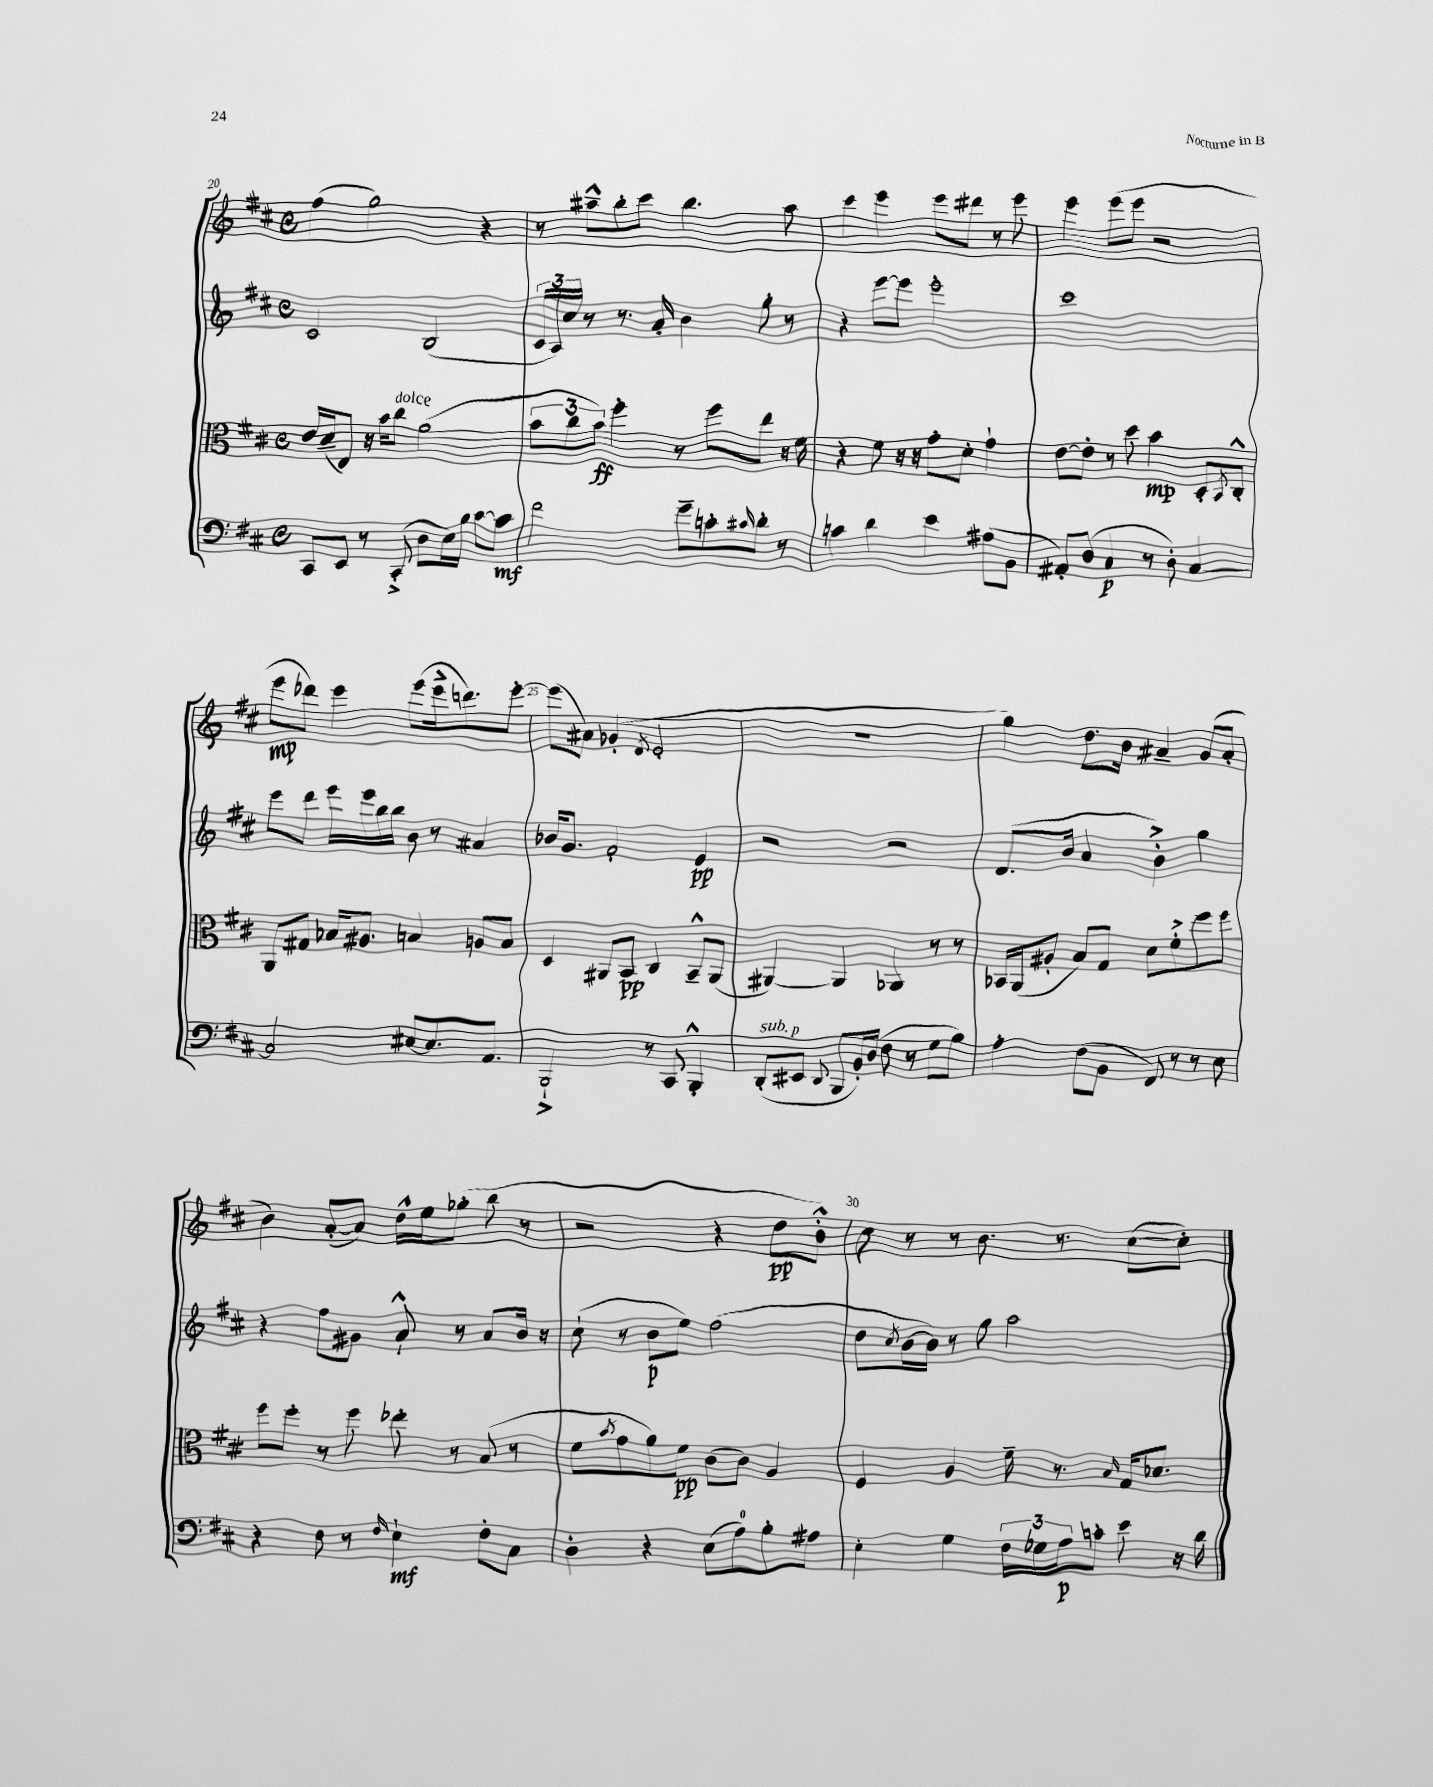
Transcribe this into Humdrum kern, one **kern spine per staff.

**kern	**dynam	**kern	**dynam	**kern	**dynam	**kern	**dynam
*part4	*part4	*part3	*part3	*part2	*part2	*part1	*part1
*staff4	*staff4	*staff3	*staff3	*staff2	*staff2	*staff1	*staff1
*clefF4	*	*clefC3	*	*clefG2	*	*clefG2	*
*k[f#c#]	*	*k[f#c#]	*	*k[f#c#]	*	*k[f#c#]	*
*M4/4	*	*M4/4	*	*M4/4	*	*M4/4	*
*met(c)	*	*met(c)	*	*met(c)	*	*met(c)	*
=20	=20	=20	=20	=20	=20	=20	=20
8CC#/L	.	16e/LL	.	2c#/	.	(4ff#\	.
.	.	(16d~/J	.	.	.	.	.
8EE/J	.	8E/J)	.	.	.	.	.
8r	.	16r	.	.	.	2gg\)	.
.	.	16b\KL	.	.	.	.	.
!	!	!LO:TX:a:i:t=dolce	!	!	!	!	!
(8CC#'^/	.	8cc#\J	.	.	.	.	.
8D\L	.	(2a\	.	(2B/	.	.	.
16E\L)	.	.	.	.	.	.	.
16B\JJ	.	.	.	.	.	.	.
[8c#\L	.	.	.	.	.	4r	.
8c#\J]	mf	.	.	.	.	.	.
=21	=21	=21	=21	=21	=21	=21	=21
2f#\	.	12b\L	.	24c#/LL	.	8r	.
.	.	.	.	24A/)	.	.	.
.	.	12cc#\	.	24cc#/JJ	.	.	.
.	.	.	.	8r	.	8aa#X~^^\L	.
.	.	12b\J)	ff	.	.	.	.
.	.	4ff#'\	.	8.r	.	8bb'\	.
.	.	.	.	.	.	8ccc#\J	.
.	.	.	.	16a'/	.	.	.
8g~\L	.	8r	.	4b\	.	4.bb\	.
8cn'\	.	8ff#\L	.	.	.	.	.
16qqc#X/	.	.	.	.	.	.	.
8d'\J	.	8ee\J	.	8gg'\	.	.	.
8r	.	16r	.	8r	.	8aa#\	.
.	.	16f#\	.	.	.	.	.
=22	=22	=22	=22	=22	=22	=22	=22
4cn\	.	4r	.	4r	.	4ccc#\	.
4d\	.	8f#\	.	[8eee\L	.	4eee\	.
.	.	16r	.	8eee\J]	.	.	.
.	.	16r	.	.	.	.	.
4e\	.	8g'\L	.	2eee'\	.	8eee\L	.
.	.	8d'\J	.	.	.	8ddd#X\J	.
(8A#X\L	.	4g`\	.	.	.	8r	.
8BB\J	.	.	.	.	.	8eee\	.
=23	=23	=23	=23	=23	=23	=23	=23
8AA#X'/L)	.	[8e\L	.	1ccc#	.	4eee\	.
(8D/J	.	8e'\J]	.	.	.	.	.
4C#/	p	8r	.	.	.	(8eee\L	.
.	.	8dd\	.	.	.	8eee\J	.
8r	.	4b\	mp	.	.	2r	.
8D'\)	.	.	.	.	.	.	.
[4C#/	.	8D'/L	.	.	.	.	.
.	.	8qBB/	.	.	.	.	.
.	.	8C#'^^/J	.	.	.	.	.
!!LO:LB:g=z
=24	=24	=24	=24	=24	=24	=24	=24
2C#/]	.	8AA/L	.	8eee\L	.	8eee\L	mp
.	.	8G#X/J	.	8ddd\J	.	8ddd-X\J)	.
.	.	16B-X/KL	.	16eee\LL	.	4eee\	.
.	.	8.A#X/J	.	16eee\	.	.	.
.	.	.	.	16bb\	.	.	.
.	.	.	.	16bb\JJ	.	.	.
[8E#X/L	.	4Bn/	.	8b\	.	(8eee\L	.
8.E#/]	.	.	.	8r	.	16eee^\k	.
.	.	.	.	.	.	8.dddn\)	.
.	.	8An/L	.	4a#X/	.	.	.
8.AA/J	.	.	.	.	.	.	.
.	.	8B/J	.	.	.	[8eee'\J	.
=25	=25	=25	=25	=25	=25	=25	=25
2BBB`^/	.	4D/	.	16b-X/KL	.	(8eee\L]	.
.	.	.	.	8.g/J	.	.	.
.	.	.	.	.	.	8a#X\J)	.
.	.	8AA#X/L	.	2f#'/	.	(4g-X'/	.
.	.	8BB/J	pp	.	.	.	.
.	.	.	.	.	.	8qd/	.
8r	.	4C#/	.	.	.	2e'/	.
8CC#/	.	.	.	.	.	.	.
4BBB'^^/	.	8BB~^^/L	.	4e/	pp	.	.
.	.	(8AA#/J	.	.	.	.	.
=26	=26	=26	=26	=26	=26	=26	=26
!LO:TX:a:i:t=sub. p	!	!	!	!	!	!	!
(8DD'/L	.	[4AA#X/)	.	2r	.	1r	.
8EE#X/J	.	.	.	.	.	.	.
8qqDD/	.	.	.	.	.	.	.
8BBB/L	.	4AA#/]	.	.	.	.	.
16BB'/L)	.	.	.	.	.	.	.
(16D/JJ	.	.	.	.	.	.	.
8F#\	.	4AA-X/	.	2r	.	.	.
8r	.	.	.	.	.	.	.
8G\L	.	8r	.	.	.	.	.
8B\J)	.	8r	.	.	.	.	.
=27	=27	=27	=27	=27	=27	=27	=27
4A'\	.	16BB-X/LL	.	(8.d/L	.	4gg\)	.
.	.	(16AA/J	.	.	.	.	.
.	.	8A#X'/J	.	.	.	.	.
.	.	.	.	16b/Jk	.	.	.
(8F#\L	.	8B/L)	.	4a/	.	8.dd\L	.
8BB\J	.	8G/J	.	.	.	.	.
.	.	.	.	.	.	16b\Jk	.
8FF#/)	.	8d\L	.	4b'^\)	.	4a#X~/	.
8r	.	8f#'^\	.	.	.	.	.
8r	.	8ff#\	.	4gg\	.	(8g/L	.
8E\	.	8ff#\J	.	.	.	8a#'/J	.
!!LO:LB:g=z
=28	=28	=28	=28	=28	=28	=28	=28
4r	.	8ff#\L	.	4r	.	4b\)	.
.	.	8ff#'\J	.	.	.	.	.
8F#\	.	8r	.	8ff#\L	.	([8a'/L	.
8r	.	8ff#\	.	8g#X\J	.	8a/J])	.
16qqF#/	.	.	.	.	.	.	.
4E`\	mf	8ee-X'\	.	8a`^^/	.	16dd^^\LL	.
.	.	.	.	.	.	16ee\J	.
.	.	8r	.	8r	.	(8gg-X'\J	.
8F#'\L	.	(8B/	.	8a/L	.	8bb\	.
8C#\J	.	8r	.	16b/Jk	.	8r	.
.	.	.	.	16r	.	.	.
=29	=29	=29	=29	=29	=29	=29	=29
4D'\	.	8f#\L	.	(8cc#`\	.	2r	.
.	.	8qb/	.	.	.	.	.
.	.	8g\	.	8r	.	.	.
4r	.	8a\)	.	8b\L	p	.	.
.	.	8f#\J	pp	8ee\J)	.	.	.
(8E\L	.	(8c#\L	.	(2ff#\	.	4r	.
8A\)	.	8c#\J)	.	.	.	.	.
8B'\	.	4A/	.	.	.	8dd\L	pp
8A#X\J	.	.	.	.	.	8b'^^\J)	.
=30	=30	=30	=30	=30	=30	=30	=30
4E'\	.	4F#/	.	8dd\L	.	8cc#\	.
.	.	.	.	8qcc#/	.	.	.
.	.	.	.	[16b\L	.	8r	.
.	.	.	.	16b\JJ])	.	.	.
4G\	.	4A/	.	8r	.	8r	.
.	.	.	.	8gg\	.	8.b\	.
24F#\LL	.	16f#~\	.	2aa\	.	.	.
24G-X\	.	.	.	.	.	.	.
.	.	8.r	.	.	.	8.r	.
24A\J	p	.	.	.	.	.	.
8cn'\J	.	.	.	.	.	.	.
.	.	16qqB/	.	.	.	.	.
8e\	.	16G/KL	.	.	.	([8cc#\L	.
.	.	8.d-X/J	.	.	.	.	.
16r	.	.	.	.	.	8cc#'\J])	.
16d\	.	.	.	.	.	.	.
==	==	==	==	==	==	==	==
*-	*-	*-	*-	*-	*-	*-	*-
